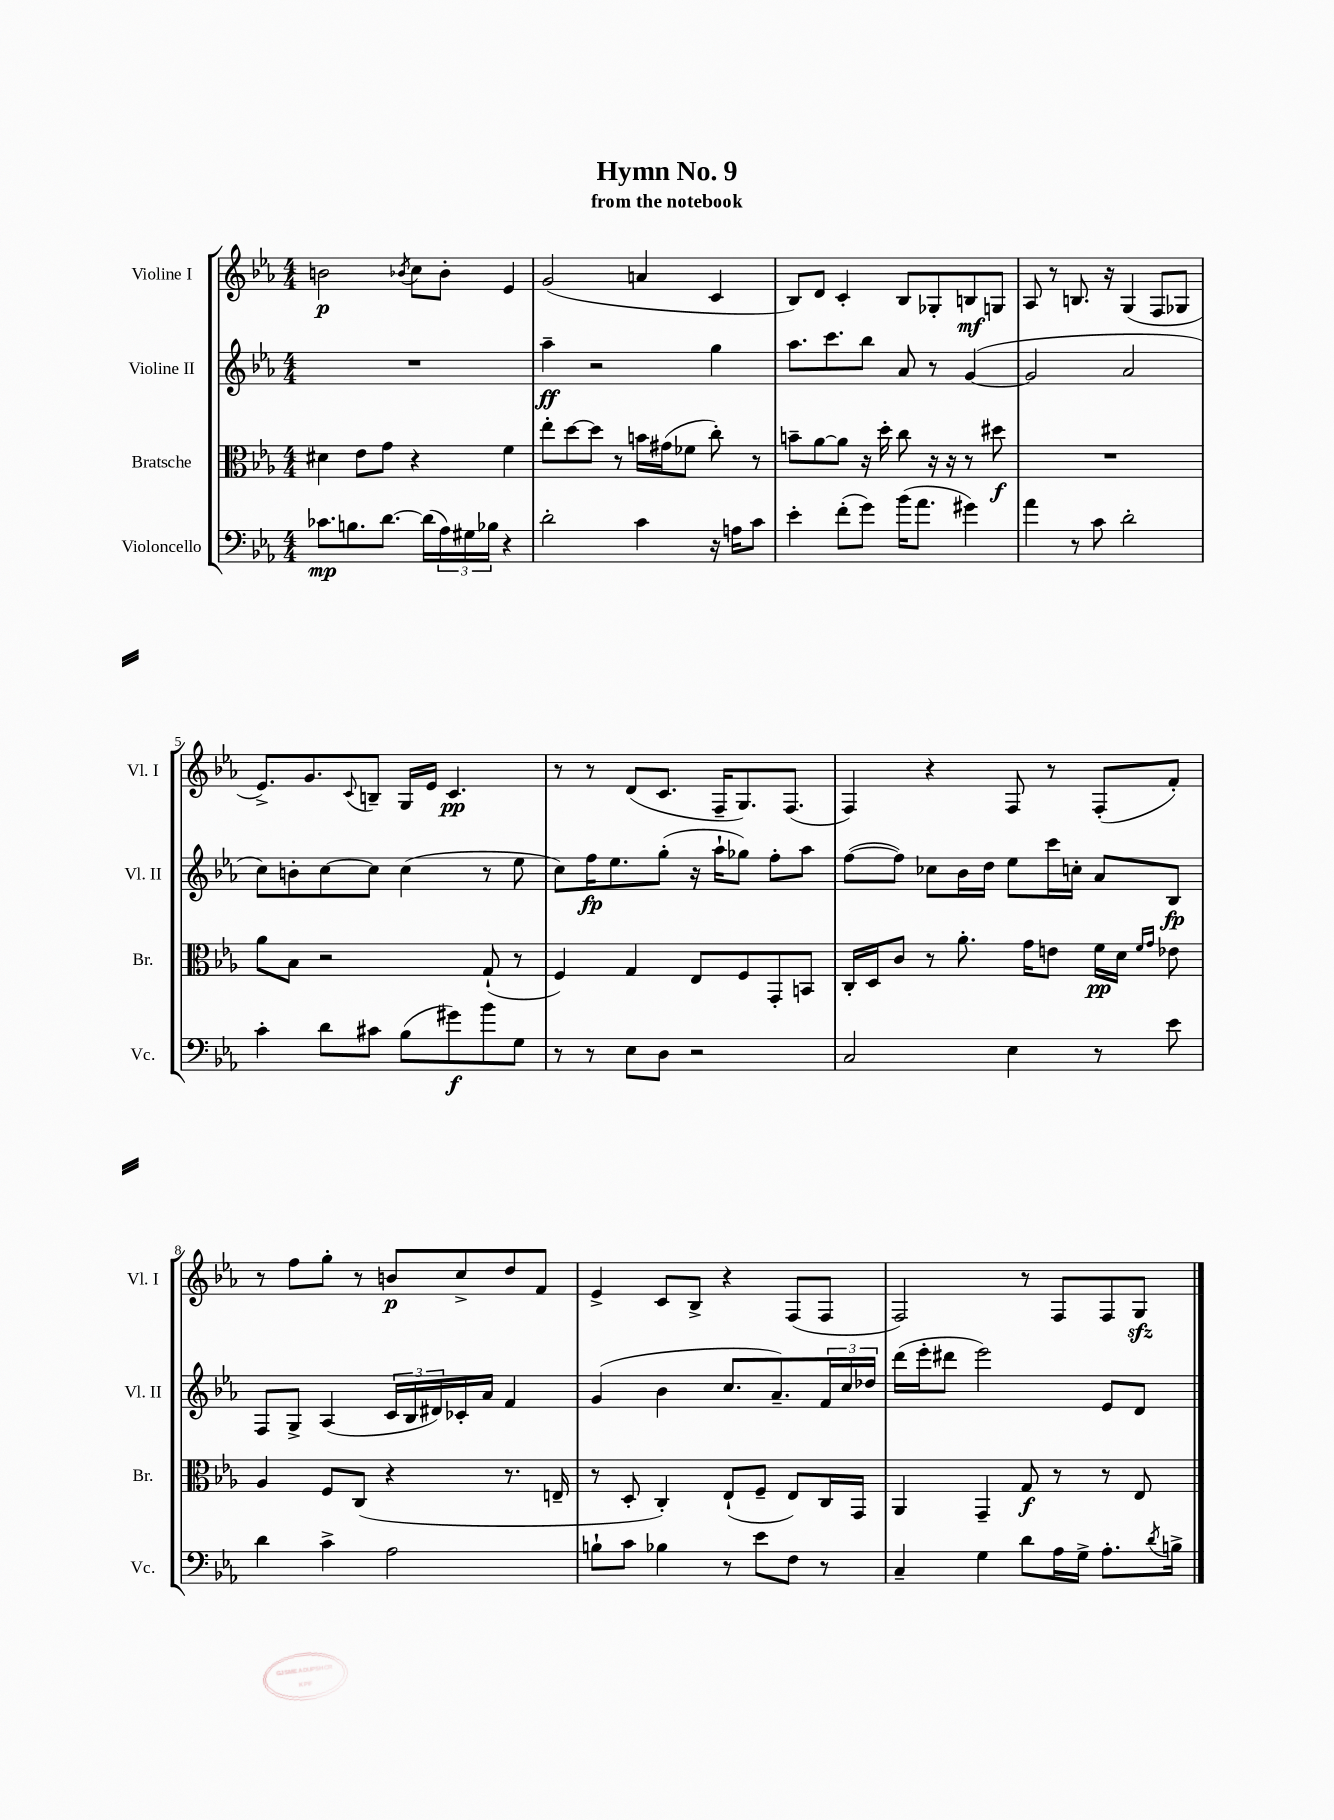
\header { title = "Hymn No. 9" subtitle = "from the notebook" }
<<
\new StaffGroup <<
\new Staff = "s0" \with { instrumentName = "Violine I" shortInstrumentName = "Vl. I" } {
    \clef treble \key ees \major \numericTimeSignature \time 4/4
    b'2\p \acciaccatura { bes'8 } c''8 bes'8-. ees'4 |
    g'2( a'4 c'4 |
    bes8) d'8 c'4-. bes8 ges8-. b8\mf g8 |
    aes8 r8 b8. r16 g4( f8 ges8 |
    ees'8.->) g'8. \appoggiatura { c'8 } b8-- g16 ees'16 c'4.\pp |
    r8 r8 d'8( c'8. f16-- g8.) f8.( |
    f4) r4 f8 r8 f8-.( f'8-.) |
    r8 f''8 g''8-. r8 b'8\p c''8-> d''8 f'8 |
    ees'4-> c'8 bes8-> r4 f8( f8 |
    f2) r8 f8 f8 g8\sfz \bar "|." |
}
\new Staff = "s1" \with { instrumentName = "Violine II" shortInstrumentName = "Vl. II" } {
    \clef treble \key ees \major \numericTimeSignature \time 4/4
    R1 |
    aes''4--\ff r2 g''4 |
    aes''8. c'''8. bes''8 aes'8 r8 g'4~( |
    g'2 aes'2 |
    c''8) b'8-. c''8~ c''8 c''4( r8 ees''8 |
    c''8) f''16\fp ees''8. g''8-.( r16 aes''16-! ges''8) f''8-. aes''8 |
    f''8~( f''8) ces''8 bes'16 d''16 ees''8 c'''16 c''16-. aes'8 bes8\fp |
    f8 g8-> aes4( \tuplet 3/2 { c'16 bes16 dis'16) } ces'16-. aes'16 f'4 |
    g'4( bes'4 c''8. aes'8.--) \tuplet 3/2 { f'16 c''16 des''16 } |
    d'''16( ees'''16-. dis'''8 ees'''2) ees'8 d'8 \bar "|." |
}
\new Staff = "s2" \with { instrumentName = "Bratsche" shortInstrumentName = "Br." } {
    \clef alto \key ees \major \numericTimeSignature \time 4/4
    dis'4 ees'8 g'8 r4 f'4 |
    ees''8-. d''8~ d''8 r8 b'16 gis'16( fes'8 c''8-.) r8 |
    b'8-- aes'8~ aes'8 r16 d''16-. c''8 r16 r16 r8 dis''8\f |
    R1 |
    aes'8 bes8 r2 g8-!( r8 |
    f4) g4 ees8 f8 g,8-. b,8 |
    c16-. d16 c'8 r8 aes'8.-. g'16 e'8 f'16\pp d'16 \grace { f'16 g'16 } ees'8 |
    aes4 f8 c8( r4 r8. e16-- |
    r8 d8-. c4-.) ees8-!( f8-- ees8) c16 g,16 |
    aes,4 g,4-- g8\f r8 r8 ees8 \bar "|." |
}
\new Staff = "s3" \with { instrumentName = "Violoncello" shortInstrumentName = "Vc." } {
    \clef bass \key ees \major \numericTimeSignature \time 4/4
    ces'8.\mp b8. d'8.~ d'16( \tuplet 3/2 { aes16) gis16 bes16 } r4 |
    d'2-. c'4 r16 a16 c'8 |
    ees'4-. f'8-.( g'8) bes'16( aes'8. gis'4) |
    aes'4 r8 c'8 d'2-. |
    c'4-. d'8 cis'8 bes8( gis'8\f) bes'8 g8 |
    r8 r8 ees8 d8 r2 |
    c2 ees4 r8 ees'8 |
    d'4 c'4-> aes2 |
    b8-! c'8 bes4 r8 ees'8 f8 r8 |
    c4-- g4 d'8 aes16 g16-> aes8.-. \acciaccatura { d'8 } b16-> \bar "|." |
}
>>
>>
